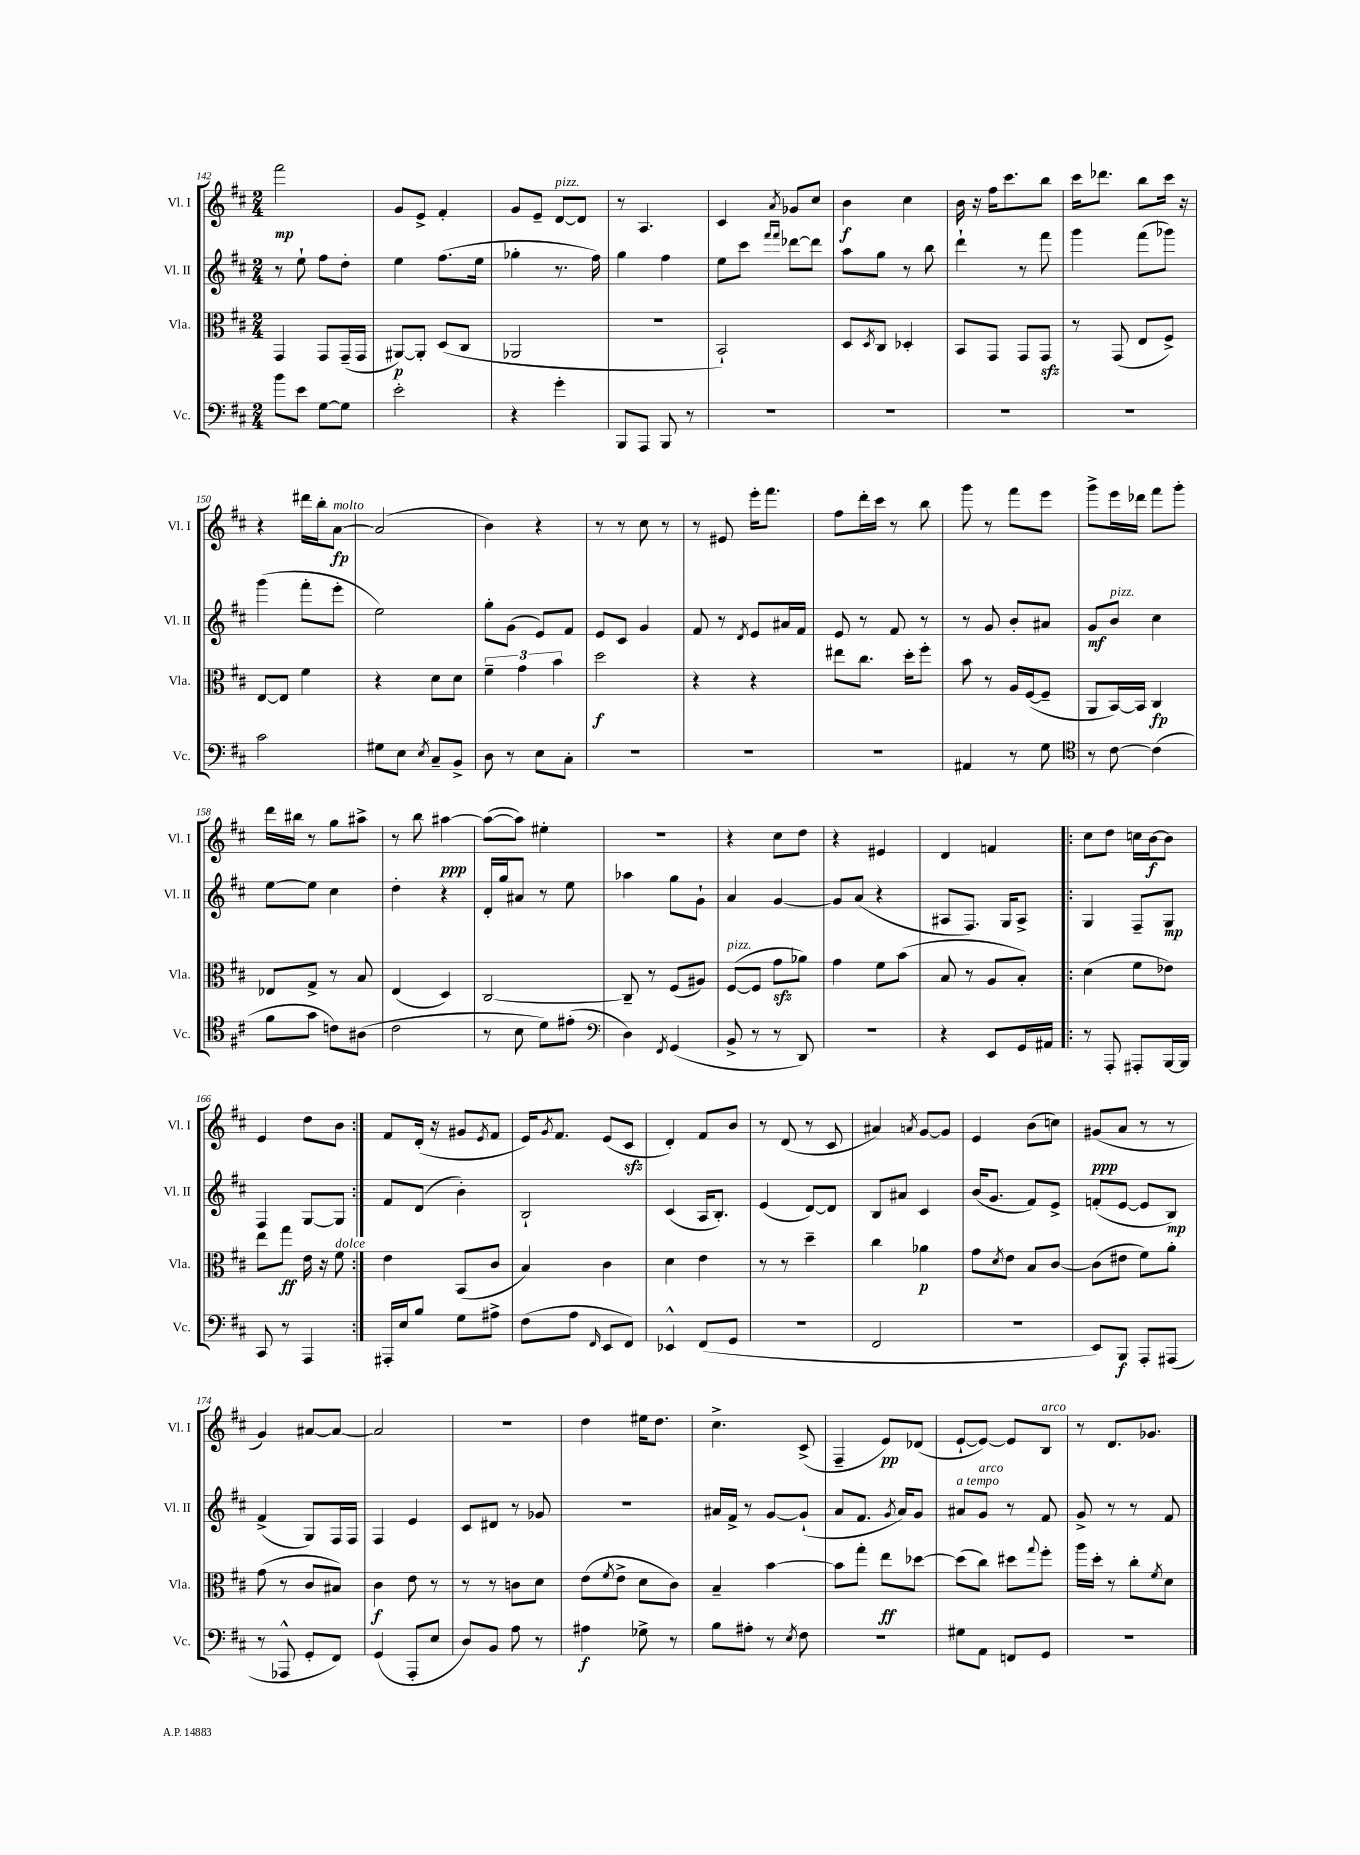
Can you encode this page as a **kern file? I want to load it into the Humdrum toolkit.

**kern	**kern	**kern	**kern
*staff4	*staff3	*staff2	*staff1
*clefF4	*clefC3	*clefG2	*clefG2
*k[f#c#]	*k[f#c#]	*k[f#c#]	*k[f#c#]
*M2/4	*M2/4	*M2/4	*M2/4
8b	4GG	8r	2fff#
8e	.	8ee`	.
[8G	8GG	8ff#	.
8G]	(16GG~	8dd'	.
.	16GG	.	.
=	=	=	=
2e'	[8AA#)	4ee	8g
.	8AA#']	.	8e^
.	(8D	(8.ff#	4f#'
.	8C#	.	.
.	.	16ee	.
=	=	=	=
4r	2AA-	4gg-'	8g
.	.	.	8e~
4g'	.	8.r	[8d
.	.	.	8d]
.	.	16ff#)	.
=	=	=	=
8BBB	2r	4gg	8r
8AAA	.	.	4.A
8BBB	.	4ff#	.
8r	.	.	.
=	=	=	=
2r	2BB`)	8ee	4c#
.	.	8ccc#	.
.	.	16qqfff#	.
.	.	16qqfff#	8qa
.	.	[8ddd-	8g-
.	.	8ddd-]	8cc#
=	=	=	=
2r	8D	8aa	4b
.	8qD	.	.
.	8C#	8gg	.
.	4D-'	8r	4cc#
.	.	8bb	.
=	=	=	=
2r	8BB	4ddd`	16b
.	.	.	16r
.	8GG	.	16ff#
.	.	.	8.ccc#
.	8GG	8r	.
.	8GG	8fff#	8bb
=	=	=	=
2r	8r	4ggg	16ccc#
.	.	.	8.ddd-
.	(8GG	.	.
.	8E	(8fff#	8bb
.	8F#^)	8ggg-)	16ccc#
.	.	.	16r
=	=	=	=
2c#	[8E	(4ggg	4r
.	8E]	.	.
.	4f#	8fff#'	16ddd#
.	.	.	16bb'
.	.	8eee'	[8a
=	=	=	=
8G#	4r	2ee)	(2a]
8E	.	.	.
8qE	.	.	.
8C#~	8d	.	.
8BB^	8d	.	.
=	=	=	=
8D	6f#~	8gg'	4b)
8r	.	(8g	.
.	6g	.	.
8E	.	8e)	4r
.	6b	.	.
8C#'	.	8f#	.
=	=	=	=
2r	2dd	8e	8r
.	.	8c#	8r
.	.	4g	8cc#
.	.	.	8r
=	=	=	=
2r	4r	8f#	8r
.	.	8r	8e#
.	.	8qd	.
.	4r	8e	16eee'
.	.	.	8.fff#
.	.	16a#	.
.	.	16f#	.
=	=	=	=
2r	8ee#	8e	8ff#
.	8.cc#	8r	16ddd'
.	.	.	16ccc#
.	.	8f#	8r
.	16dd'	.	.
.	8ff#'	8r	8bb
=	=	=	=
4AA#	8b	8r	8ggg
.	8r	8g	8r
8r	16A	8b'	8fff#
.	([16F#	.	.
8G	8F#~]	8a#	8eee
=	=	=	=
*clefC4	*	*	*
8r	8AA	8g	8ggg^
[8c#	[16BB)	8b	16eee
.	16BB]	.	16ddd-
(4c#]	4C#	4cc#	8fff#
.	.	.	8ggg'
=	=	=	=
8f#	8E-	[8ee	16ddd
.	.	.	16bb#
8g	8G^	8ee]	8r
8c)	8r	4cc#	8gg
(8A#	8B	.	8aa#^
=	=	=	=
2c#	(4E	4dd'	8r
.	.	.	8bb
.	4D)	4r	[4aa#
=	=	=	=
8r	[2C#	16d'	(8aa#_
.	.	16gg	.
8B	.	8a#	8aa#])
8d)	.	8r	4ee#'
(8e#'	.	8ee	.
=	=	=	=
*clefF4	*	*	*
4D)	8C#~]	4aa-	2r
.	8r	.	.
8qFF#	.	.	.
(4GG	(8F#	8gg	.
.	8A#)	8g`	.
=	=	=	=
8BB^	([8F#	4a	4r
8r	8F#]	.	.
8r	8g	[4g	8cc#
8DD)	8a-)	.	8dd
=	=	=	=
2r	4g	8g]	4r
.	.	(8a	.
.	8f#	4r	4e#
.	(8b	.	.
=	=	=	=
4r	8B	8A#	4d
.	8r	8.F#)	.
8EE	8A	.	4f
.	.	16G	.
16GG	8B')	8A#^	.
16AA#	.	.	.
=!|:	=!|:	=!|:	=!|:
8r	(4d	4G	8cc#
8AAA'	.	.	8dd
8AAA#'	8f#	8F#~	16cc
.	.	.	[16b
[16BBB	8e-)	8G	8b]
16BBB]	.	.	.
=	=	=	=
8CC#	8ee	4F#	4e
8r	8gg	.	.
4AAA	16e	[8G	8dd
.	16r	.	.
.	8f#	8G]	8b
=:|!	=:|!	=:|!	=:|!
16AAA#'	4e	8f#	8f#
16E	.	.	.
8B	.	(8d	(16d'
.	.	.	16r
8G	(8BB	4b')	8g#
.	.	.	8qe
8A#^	8c#	.	8f#
=	=	=	=
(8F#	4B)	2B`	16e)
.	.	.	8qg
.	.	.	8.f#
8A	.	.	.
16qqFF#	.	.	.
8EE	4c#	.	(8e
8FF#)	.	.	8c#
=	=	=	=
4EE-^^	4d	(4c#	4d')
(8FF#	4e	16A	8f#
.	.	8.B')	.
8GG	.	.	8b
=	=	=	=
2r	8r	(4e	8r
.	8r	.	(8d
.	4dd~	[8d)	8r
.	.	8d]	8c#
=	=	=	=
2FF#	4cc#	8B	4a#)
.	.	8a#	.
.	.	.	8qa
.	4a-	4c#	[8g
.	.	.	8g]
=	=	=	=
2r	8g	(16b	4e
.	.	8.g	.
.	8qd	.	.
.	8e	.	.
.	8B	8f#)	(8b
.	[8c#	8e^	8cc)
=	=	=	=
8EE)	(8c#]	(8f'	(8g#
8BBB	8e#	[8e	8a
8AAA'	8f#)	8e]	8r
(8AAA#	8a'	8B)	8r
=	=	=	=
8r	(8g	(4f#^	4g)
8AAA-^^	8r	.	.
8GG'	8c#	8G)	[8a#
8FF#)	8B#)	16F#	8a#_
.	.	16F#	.
=	=	=	=
(4GG	4c#	4F#	2a#]
8AAA'	8e	4e	.
8E	8r	.	.
=	=	=	=
8D)	8r	8c#	2r
8BB	8r	8d#	.
8A	8c	8r	.
8r	8d	8g-	.
=	=	=	=
4A#	(8e	2r	4dd
.	8qf#	.	.
.	8e^	.	.
8G-^	8d	.	16ee#
.	.	.	8.dd
8r	8c#)	.	.
=	=	=	=
8B	4B~	16a#	4.cc#^
.	.	16f#^	.
8A#'	.	8r	.
8r	[4b	[8g	.
8qE	.	.	.
8F#	.	(8g`]	(8c#^
=	=	=	=
2r	8b]	8a	4F#~
.	8gg'	8.f#	.
.	8ee	.	8e)
.	.	8qg	.
.	.	16a)	.
.	[8dd-	8g	(8d-
=	=	=	=
8G#	(8dd-]	8a#	[8e`
8AA	8cc#)	8g	8e_)
8FF	8dd#	8r	8e]
.	8qqgg	.	.
8GG	8ff#'	8f#	8B
=	=	=	=
2r	16aa	8g^	8r
.	16dd'	.	.
.	8r	8r	8.d
.	8cc#'	8r	.
.	.	.	8.g-
.	8qf#	.	.
.	8d	8f#	.
==	==	==	==
*-	*-	*-	*-
